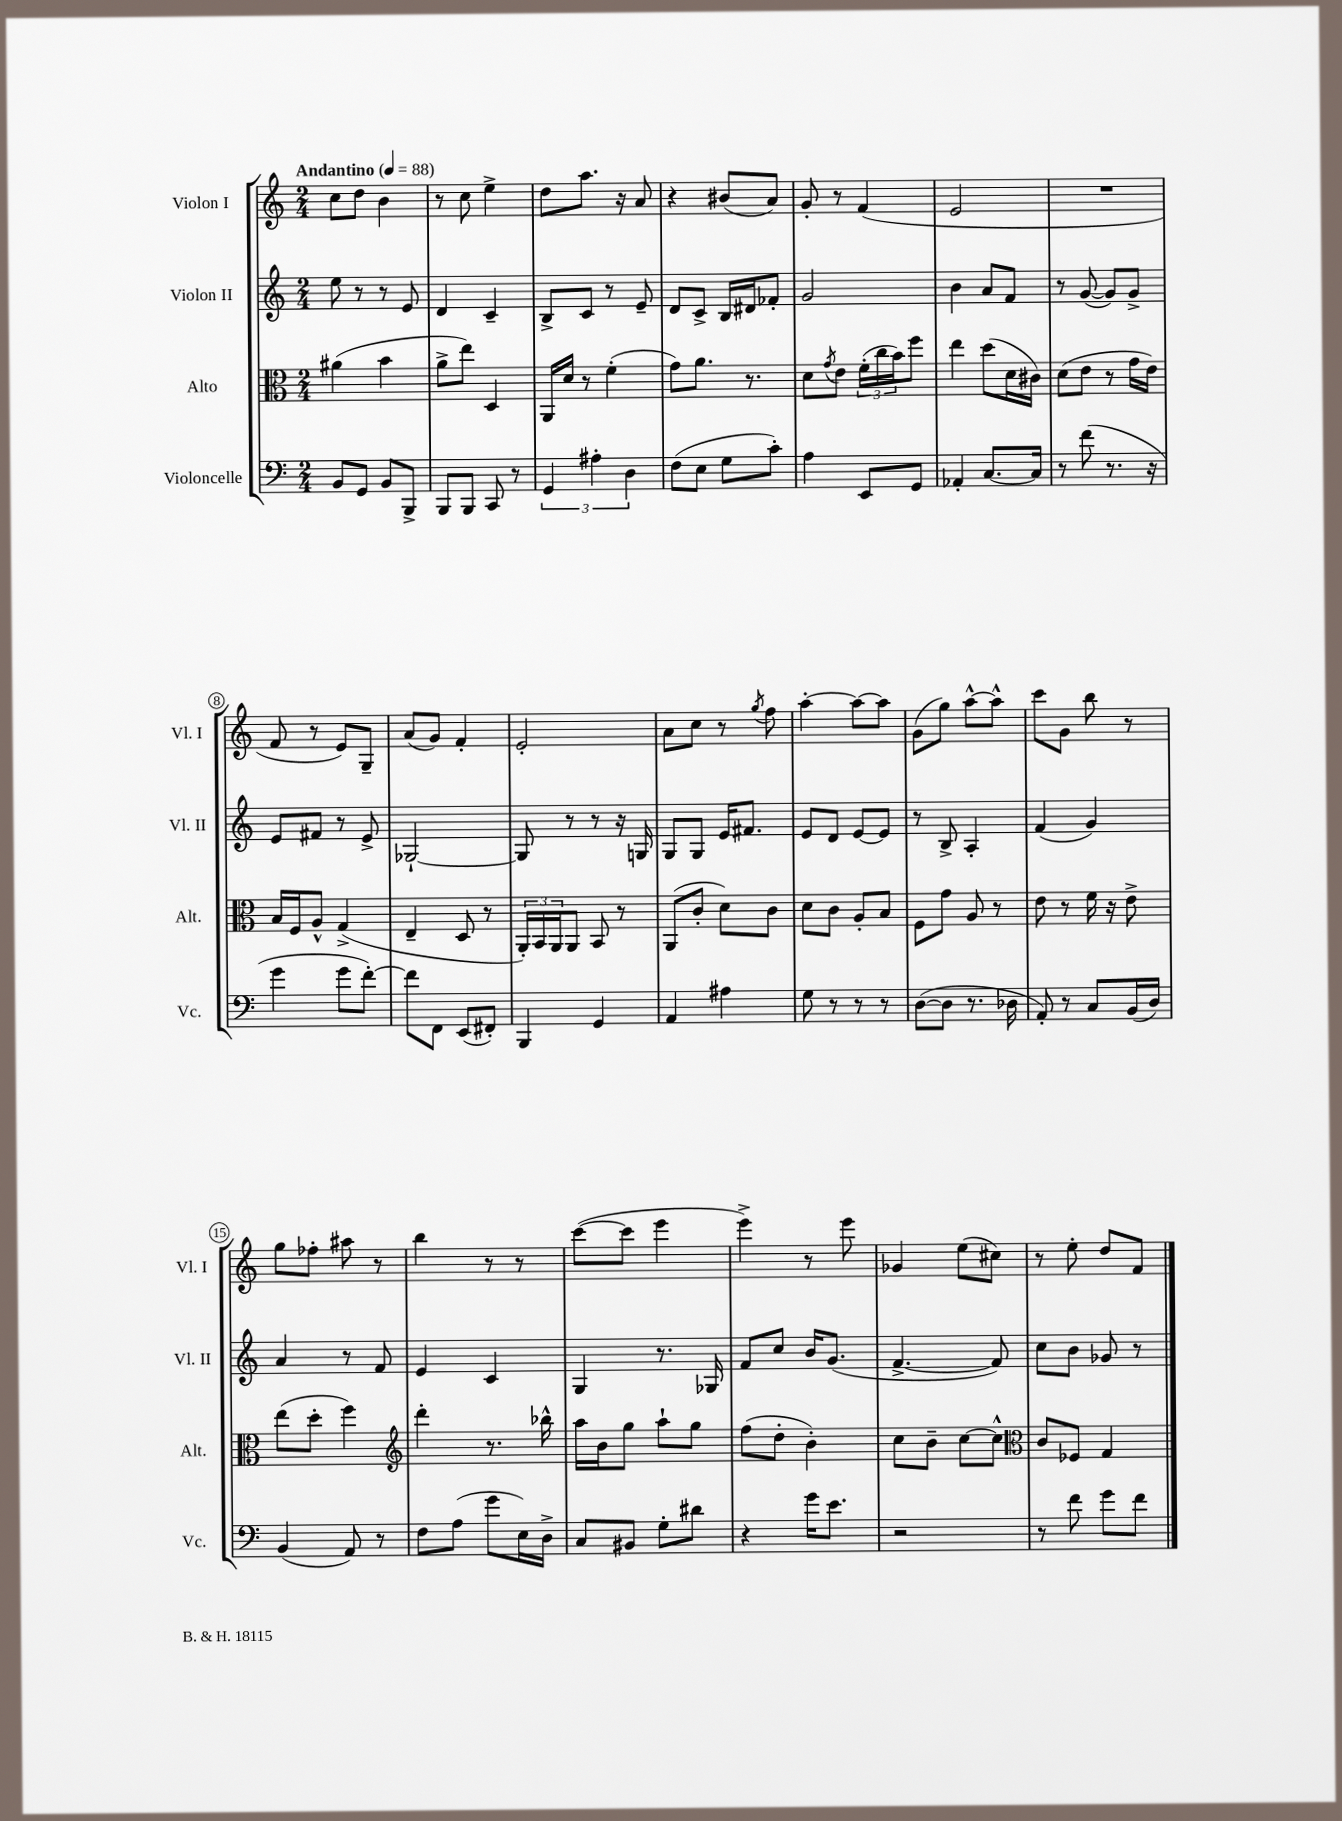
<<
\new StaffGroup <<
\new Staff = "s0" \with { instrumentName = "Violon I" shortInstrumentName = "Vl. I" } {
    \clef treble \key c \major \numericTimeSignature \time 2/4 \tempo "Andantino" 4 = 88
    c''8 d''8 b'4 |
    r8 c''8 e''4-> |
    d''8 a''8. r16 a'8 |
    r4 bis'8( a'8) |
    g'8-. r8 f'4( |
    e'2 |
    R2 |
    f'8 r8 e'8) g8-- |
    a'8( g'8) f'4-. |
    e'2-. |
    a'8 c''8 r8 \acciaccatura { g''8 } f''8 |
    a''4~-. a''8~ a''8 |
    g'8( g''8) a''8~-^ a''8-^ |
    c'''8 g'8 b''8 r8 |
    g''8 fes''8-. ais''8 r8 |
    b''4 r8 r8 |
    c'''8~( c'''8 e'''4 |
    e'''4->) r8 e'''8 |
    ges'4 e''8( cis''8) |
    r8 e''8-. d''8 f'8 \bar "|." |
}
\new Staff = "s1" \with { instrumentName = "Violon II" shortInstrumentName = "Vl. II" } {
    \clef treble \key c \major \numericTimeSignature \time 2/4
    e''8 r8 r8 e'8 |
    d'4 c'4-- |
    b8-> c'8 r8 e'8-- |
    d'8 c'8-> b16 dis'16 fes'8-. |
    g'2 |
    b'4 a'8 f'8 |
    r8 g'8~( g'8) g'8-> |
    e'8 fis'8 r8 e'8-> |
    ges2~-! |
    ges8 r8 r8 r16 g16 |
    g8 g8 e'16 fis'8. |
    e'8 d'8 e'8~ e'8 |
    r8 b8-> a4-. |
    f'4( g'4) |
    a'4 r8 f'8 |
    e'4 c'4 |
    g4 r8. ges16 |
    f'8 c''8 b'16 g'8.( |
    f'4.~-> f'8) |
    c''8 b'8 ges'8 r8 \bar "|." |
}
\new Staff = "s2" \with { instrumentName = "Alto" shortInstrumentName = "Alt." } {
    \clef alto \key c \major \numericTimeSignature \time 2/4
    ais'4( b'4 |
    a'8-> e''8) d4 |
    a,16 d'16 r8 f'4-.( |
    g'8) a'8. r8. |
    d'8 \acciaccatura { g'8 } e'8 \tuplet 3/2 { f'16-.( c''16 b'16) } f''8 |
    e''4 d''8( d'16 cis'16) |
    d'8( e'8 r8 g'16 e'16) |
    b16 f16 a8-^ g4->( |
    e4-- d8 r8 |
    \tuplet 3/2 { a,16-.) b,16 a,16 } a,8 b,8 r8 |
    a,8( c'8-. d'8) c'8 |
    d'8 c'8 a8-. b8 |
    f8 g'8 a8 r8 |
    e'8 r8 f'16 r16 e'8-> |
    e''8( d''8-. f''4) |
    \clef treble d'''4-. r8. bes''16-^ |
    a''16 b'16 g''8 a''8-! g''8 |
    f''8( d''8-. b'4-.) |
    c''8 b'8-- c''8~ c''8-^ |
    \clef alto c'8 fes8 g4 \bar "|." |
}
\new Staff = "s3" \with { instrumentName = "Violoncelle" shortInstrumentName = "Vc." } {
    \clef bass \key c \major \numericTimeSignature \time 2/4
    b,8 g,8 b,8 b,,8-> |
    b,,8 b,,8 c,8 r8 |
    \tuplet 3/2 { g,4 ais4-. d4 } |
    f8( e8 g8 c'8-.) |
    a4 e,8 g,8 |
    aes,4-. c8.~ c16 |
    r8 f'8( r8. r16 |
    g'4 g'8 f'8~-.) |
    f'8 f,8 e,8( fis,8-.) |
    b,,4 g,4 |
    a,4 ais4 |
    g8 r8 r8 r8 |
    d8~( d8 r8. des16 |
    a,8-.) r8 c8 b,16( d16) |
    b,4( a,8) r8 |
    f8 a8( g'8 e16) d16-> |
    c8 bis,8 g8-. dis'8 |
    r4 g'16 e'8. |
    r2 |
    r8 f'8 g'8 f'8 \bar "|." |
}
>>
>>
\layout { \context { \Score \override BarNumber.stencil = #(make-stencil-circler 0.1 0.3 ly:text-interface::print) } }
